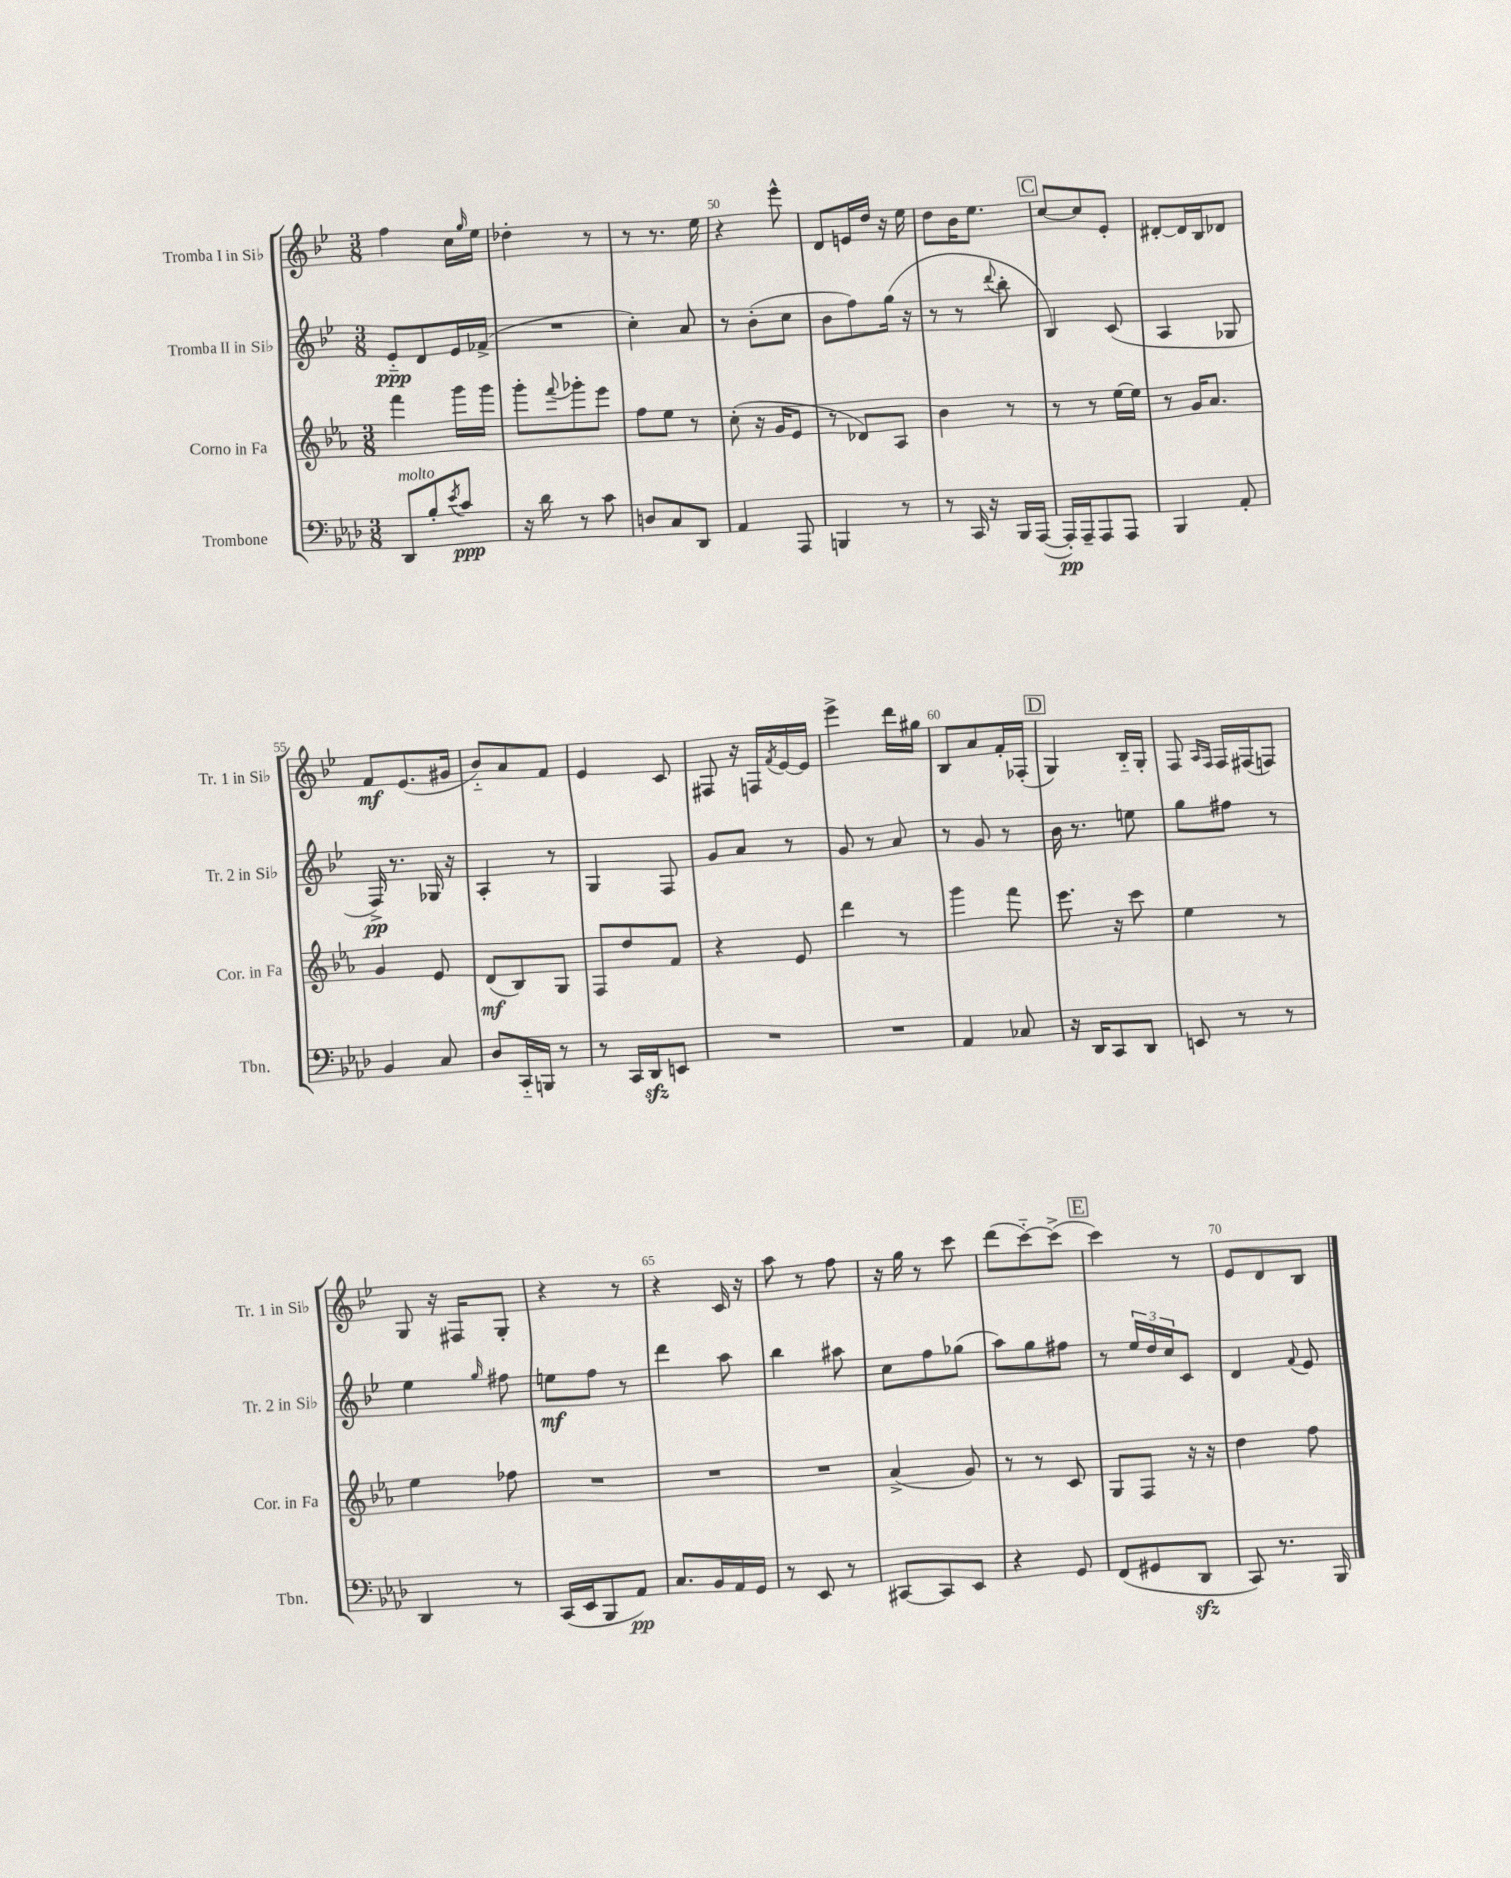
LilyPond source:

<<
\new StaffGroup <<
\new Staff = "s0" \with { instrumentName = "Tromba I in Sib" shortInstrumentName = "Tr. 1 in Sib" } {
    \clef treble \key bes \major \numericTimeSignature \time 3/8
    f''4 c''16 \grace { g''16 } ees''16 |
    des''4-. r8 |
    r8 r8. ees''16 |
    r4 ees'''8-^ |
    d'8 e'16 d''16 r16 ees''16 |
    d''8 bes'16 ees''8. |
    \mark \markup { \box "C" } c''8~ c''8 ees'8-. |
    dis'8~-. dis'16 bes16 des'8 |
    f'8\mf ees'8.( gis'16 |
    bes'8-_) a'8 f'8 |
    ees'4 c'8 |
    fis8 r16 f16 \acciaccatura { f'8 } ees'16~ ees'16 |
    ees'''4-> d'''16 gis''16 |
    bes8 a'8 f'16-. fes16-.( |
    \mark \markup { \box "D" } g4) bes16-_ g16-. |
    f8 \grace { a16 f16 } f16 fis16( f8) |
    g8 r16 fis16 g8-. |
    r4 r8 |
    r4 c'16 r16 |
    a''8 r8 f''8 |
    r16 g''16 r8 c'''8 |
    d'''8( c'''8~-_) c'''8->( |
    \mark \markup { \box "E" } c'''4) r8 |
    ees'8 d'8 bes8 \bar "|." |
}
\new Staff = "s1" \with { instrumentName = "Tromba II in Sib" shortInstrumentName = "Tr. 2 in Sib" } {
    \clef treble \key bes \major \numericTimeSignature \time 3/8
    ees'8-_\ppp d'8 ees'16 fes'16->( |
    R4. |
    c''4-.) a'8 |
    r8 bes'8-.( c''8 |
    bes'8 f''8) g''16( r16 |
    r8 r8 \appoggiatura { d'''8 } bes''8-. |
    \mark \markup { \box "C" } bes4) c'8( |
    a4 ges8 |
    f16->\pp) r8. ges16 r16 |
    a4-. r8 |
    g4 f8 |
    g'8 a'8 r8 |
    g'8 r8 a'8 |
    r8 g'8 r8 |
    \mark \markup { \box "D" } bes'16 r8. e''8 |
    g''8 fis''8 r8 |
    ees''4 \grace { g''16 } fis''8 |
    e''8\mf f''8 r8 |
    d'''4 a''8 |
    bes''4 ais''8 |
    c''8 f''8 ges''8( |
    a''8) g''8 fis''8 |
    \mark \markup { \box "E" } r8 \tuplet 3/2 { ees''16 d''16 c''16 } c'8 |
    d'4 \appoggiatura { f'8 } ees'8 \bar "|." |
}
\new Staff = "s2" \with { instrumentName = "Corno in Fa" shortInstrumentName = "Cor. in Fa" } {
    \clef treble \key ees \major \numericTimeSignature \time 3/8
    f'''4 g'''16 g'''16 |
    g'''8-. \appoggiatura { f'''8 } ges'''8-. ees'''8 |
    f''8 ees''8 r8 |
    c''8-.( r16 g'16 ees'8 |
    r8 des'8) aes8 |
    bes'4 r8 |
    \mark \markup { \box "C" } r8 r8 ees''16~ ees''16 |
    r8 g'16 aes'8. |
    g'4 ees'8 |
    d'8\mf( bes8) g8 |
    f8 d''8 f'8 |
    r4 ees'8 |
    d'''4 r8 |
    g'''4 f'''8 |
    \mark \markup { \box "D" } ees'''8. r16 c'''8 |
    ees''4 r8 |
    ees''4 fes''8 |
    R4. |
    R4. |
    R4. |
    aes'4->( g'8) |
    r8 r8 c'8 |
    \mark \markup { \box "E" } g8 f8 r16 r16 |
    d''4 f''8 \bar "|." |
}
\new Staff = "s3" \with { instrumentName = "Trombone" shortInstrumentName = "Tbn." } {
    \clef bass \key aes \major \numericTimeSignature \time 3/8
    des,8^\markup { \italic "molto" } bes8-. \acciaccatura { ees'8 } c'8\ppp |
    r16 des'16 r8 c'8 |
    d8 c8 des,8 |
    aes,4 aes,,8 |
    b,,4 r8 |
    r8 c,16 r16 bes,,16 aes,,16~( |
    \mark \markup { \box "C" } aes,,16-.\pp) aes,,16-- aes,,8 aes,,8 |
    bes,,4 aes,8-. |
    bes,4 c8 |
    des8 c,16-_ b,,16 r8 |
    r8 c,16 des,16\sfz e,8 |
    R4. |
    R4. |
    aes,4 ces8 |
    \mark \markup { \box "D" } r16 des,16 c,8 des,8 |
    e,8 r8 r8 |
    des,4 r8 |
    c,16( ees,16 bes,,8 aes,8\pp) |
    c8. bes,16 aes,16 g,16 |
    r8 ees,8 r8 |
    cis,8~ cis,8 ees,8 |
    r4 g,8 |
    \mark \markup { \box "E" } f,8( gis,8 des,8\sfz |
    c,8) r8. bes,,16 \bar "|." |
}
>>
>>
\layout { \context { \Score currentBarNumber = #47 \override BarNumber.break-visibility = ##(#f #t #t) barNumberVisibility = #(every-nth-bar-number-visible 5) } }
